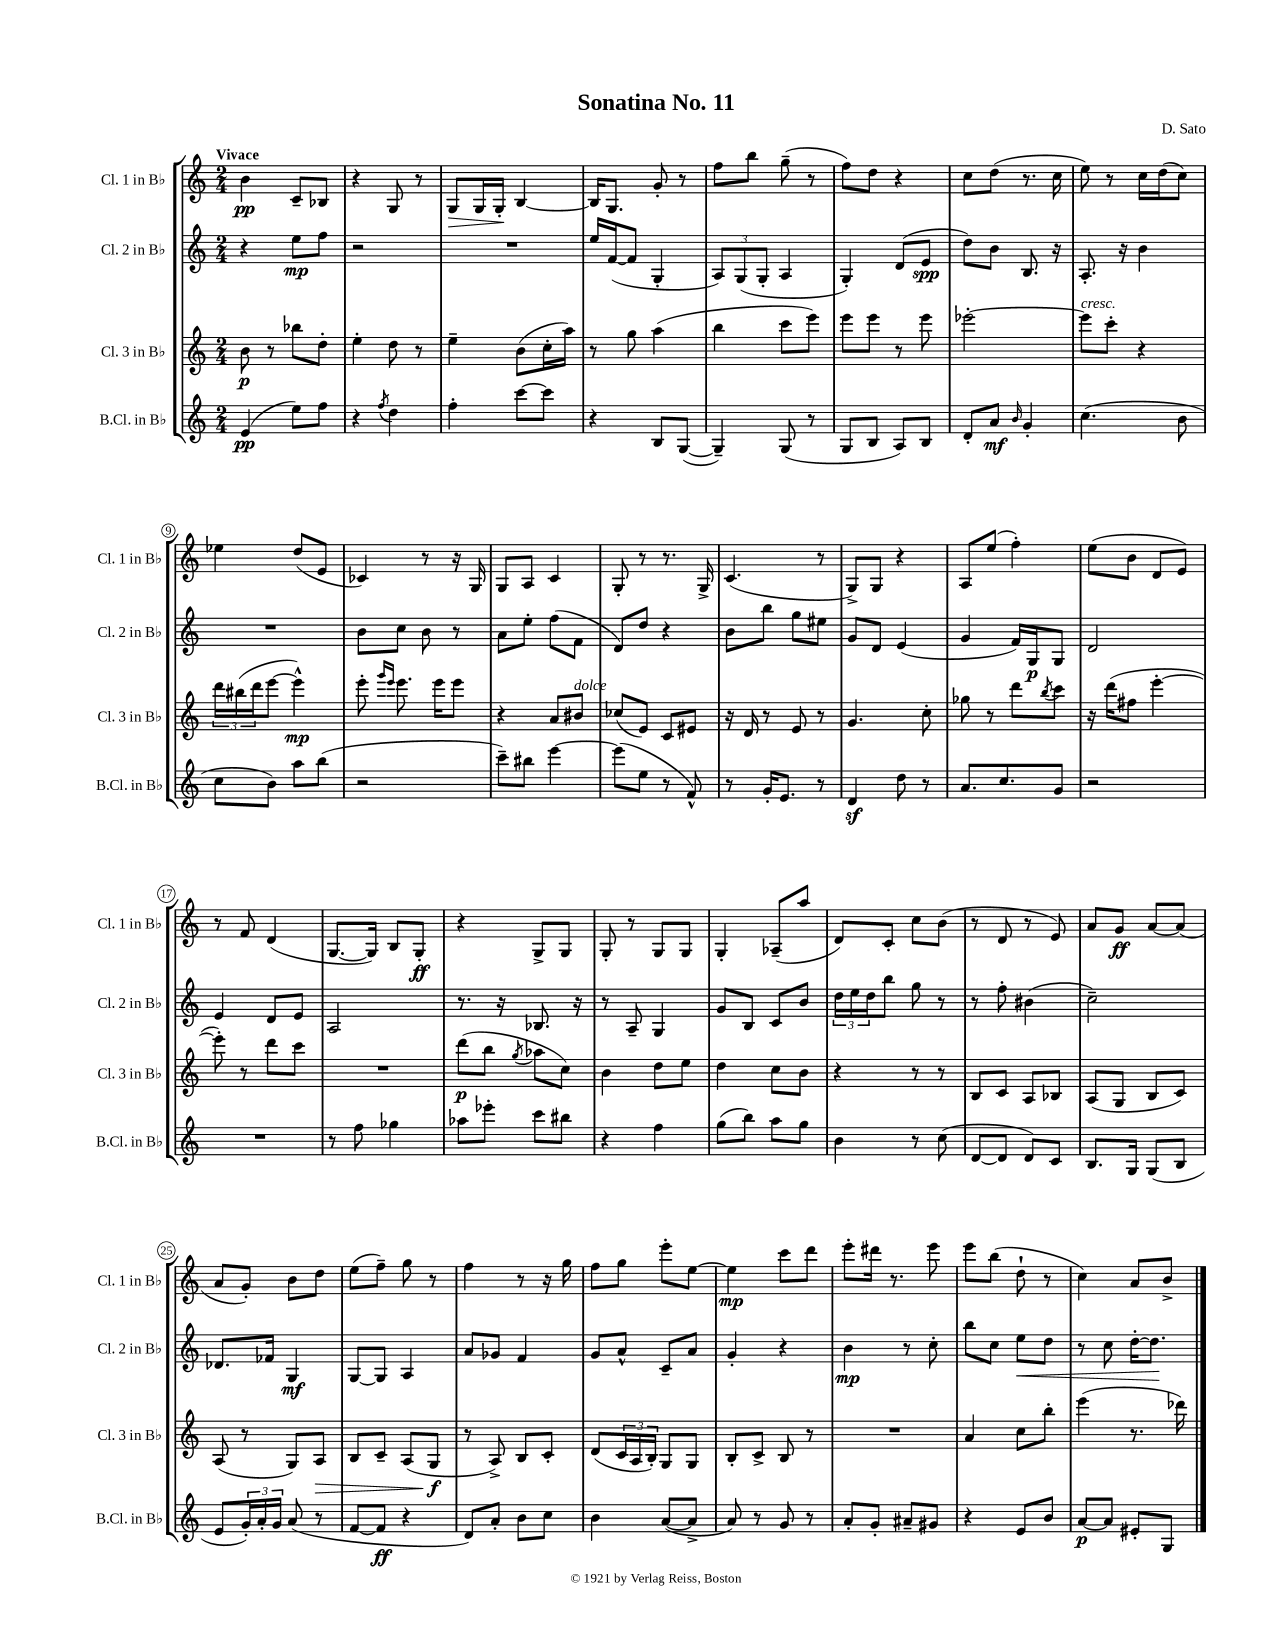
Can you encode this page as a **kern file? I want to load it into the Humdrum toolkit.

**kern	**kern	**kern	**kern
*staff4	*staff3	*staff2	*staff1
*clefG2	*clefG2	*clefG2	*clefG2
*k[]	*k[]	*k[]	*k[]
*M2/4	*M2/4	*M2/4	*M2/4
(4e	8b	4r	4b
.	8r	.	.
8ee)	8bb-	8ee	8c~
8ff	8dd'	8ff	8B-
=	=	=	=
4r	4ee'	2r	4r
8qff	.	.	.
4dd	8dd	.	8G
.	8r	.	8r
=	=	=	=
4ff'	4ee~	2r	8G
.	.	.	16G
.	.	.	16G'
[8ccc	(8b	.	[4B
8ccc]	16cc'	.	.
.	16aa)	.	.
=	=	=	=
4r	8r	16ee	16B]
.	.	([16f	8.G
.	8gg	8f]	.
8B	(4aa	4G'	8g'
([8G	.	.	8r
=	=	=	=
4G~])	4bb	12A)	8ff
.	.	(12G	.
.	.	.	8bb
.	.	12G'	.
(8G	8ccc	4A	(8gg~
8r	8eee)	.	8r
=	=	=	=
8G	8eee	4G')	8ff)
8B	8eee	.	8dd
8A)	8r	(8d	4r
8B	8eee	8e	.
=	=	=	=
8d'	[2eee-'	8dd)	8cc
8a	.	8b	(8dd
16qqb	.	.	.
4g'	.	8.B	8.r
.	.	16r	16cc
=	=	=	=
(4.cc	8eee-]	8.A'	8ee)
.	8ccc'	.	8r
.	.	16r	.
.	4r	4b	16cc
.	.	.	(16dd
8b	.	.	8cc)
=	=	=	=
8cc	24ddd	2r	4ee-
.	(24bb#	.	.
.	24ddd	.	.
8b)	[8eee	.	.
8aa	4eee^^])	.	(8dd
(8bb	.	.	8e
=	=	=	=
2r	8eee'	8b	4c-)
.	16qqggg	.	.
.	16qqeee	.	.
.	8.eee	8cc	.
.	.	8b	8r
.	16eee	.	.
.	8eee	8r	16r
.	.	.	16G
=	=	=	=
8ccc~)	4r	8a	8G
8bb#	.	8ee'	8A
[4eee	8a	(8ff	4c
.	8b#	8f	.
=	=	=	=
(8eee]	(8cc-	8d)	8G'
8ee	8e)	8dd	8r
8r	8c	4r	8.r
8f^^)	8e#	.	.
.	.	.	16G^
=	=	=	=
8r	16r	8b	(4.c
.	16d	.	.
16g'	8r	8bb	.
8.e	.	.	.
.	8e	8gg	.
8r	8r	8ee#	8r
=	=	=	=
4d	4.g	8g	8G^)
.	.	8d	8G
8dd	.	(4e	4r
8r	8cc'	.	.
=	=	=	=
8.a	8gg-	4g	8A
.	8r	.	(8ee
8.cc	.	.	.
.	8ddd	16f)	4ff')
.	.	16G	.
.	8qbb	.	.
8g	8ccc	8G	.
=	=	=	=
2r	16r	2d	(8ee
.	(16ddd	.	.
.	8ff#	.	8b
.	[4eee'	.	8d
.	.	.	8e)
=	=	=	=
2r	8eee'])	4e	8r
.	8r	.	8f
.	8ddd	8d	(4d
.	8ccc	8e	.
=	=	=	=
8r	2r	2A	[8.G
8ff	.	.	.
.	.	.	16G])
4gg-	.	.	8B
.	.	.	8G'
=	=	=	=
8aa-	(8ddd	8.r	4r
8eee-'	8bb	.	.
.	.	16r	.
.	8qgg	.	.
8ccc	8aa-	8.B-	8G^
8bb#	8cc)	.	8G
.	.	16r	.
=	=	=	=
4r	4b	8r	8G'
.	.	8A~	8r
4ff	8dd	4G	8G
.	8ee	.	8G
=	=	=	=
(8gg	4dd	8g	4G'
8bb)	.	8B	.
8aa	8cc	8c	(8A-~
8gg	8b	8b	8aa
=	=	=	=
4b	4r	24dd	8d)
.	.	24ee	.
.	.	24dd	.
.	.	8bb	8c'
8r	8r	8gg	8cc
(8cc	8r	8r	(8b
=	=	=	=
[8d	8B	8r	8r
8d]	8c	8ff'	8d
8d)	8A	(4b#	8r
8c	8B-	.	8e)
=	=	=	=
8.B	(8A	2cc~)	8a
.	8G	.	8g
16G	.	.	.
(8G	8B	.	[8a
8B	8c)	.	(8a]
=	=	=	=
8e	(8A	8.d-	8a
24g')	8r	.	8g')
24a'	.	.	.
.	.	16f-	.
24g	.	.	.
(8a	8G)	4G	8b
8r	8A	.	8dd
=	=	=	=
[8f	8B	[8G	(8ee
8f]	8c~	8G]	8ff~)
4r	(8A	4A	8gg
.	8G	.	8r
=	=	=	=
8d)	8r	8a	4ff
8a'	8A^)	8g-	.
8b	8B	4f	8r
8cc	8c'	.	16r
.	.	.	16gg
=	=	=	=
4b	(8d	8g	8ff
.	24c	8a^^	8gg
.	24A	.	.
.	24B')	.	.
([8a	8G	8c~	8eee'
8a^]	8G	8a	[8ee
=	=	=	=
8a)	8B'	4g'	4ee]
8r	8c^	.	.
8g	8B	4r	8ccc
8r	8r	.	8ddd
=	=	=	=
8a'	2r	4b	8eee'
8g'	.	.	16ddd#
.	.	.	8.r
8a#~	.	8r	.
8g#	.	8cc'	8eee
=	=	=	=
4r	4a	8bb	8eee
.	.	8cc	(8bb
8e	8cc	8ee	8dd`
8b	8bb'	8dd	8r
=	=	=	=
[8a	(4eee	8r	4cc)
8a]	.	8cc	.
8e#'	8.r	[16dd'	8a
.	.	8.dd]	.
8G	.	.	8b^
.	16ddd-)	.	.
==	==	==	==
*-	*-	*-	*-
